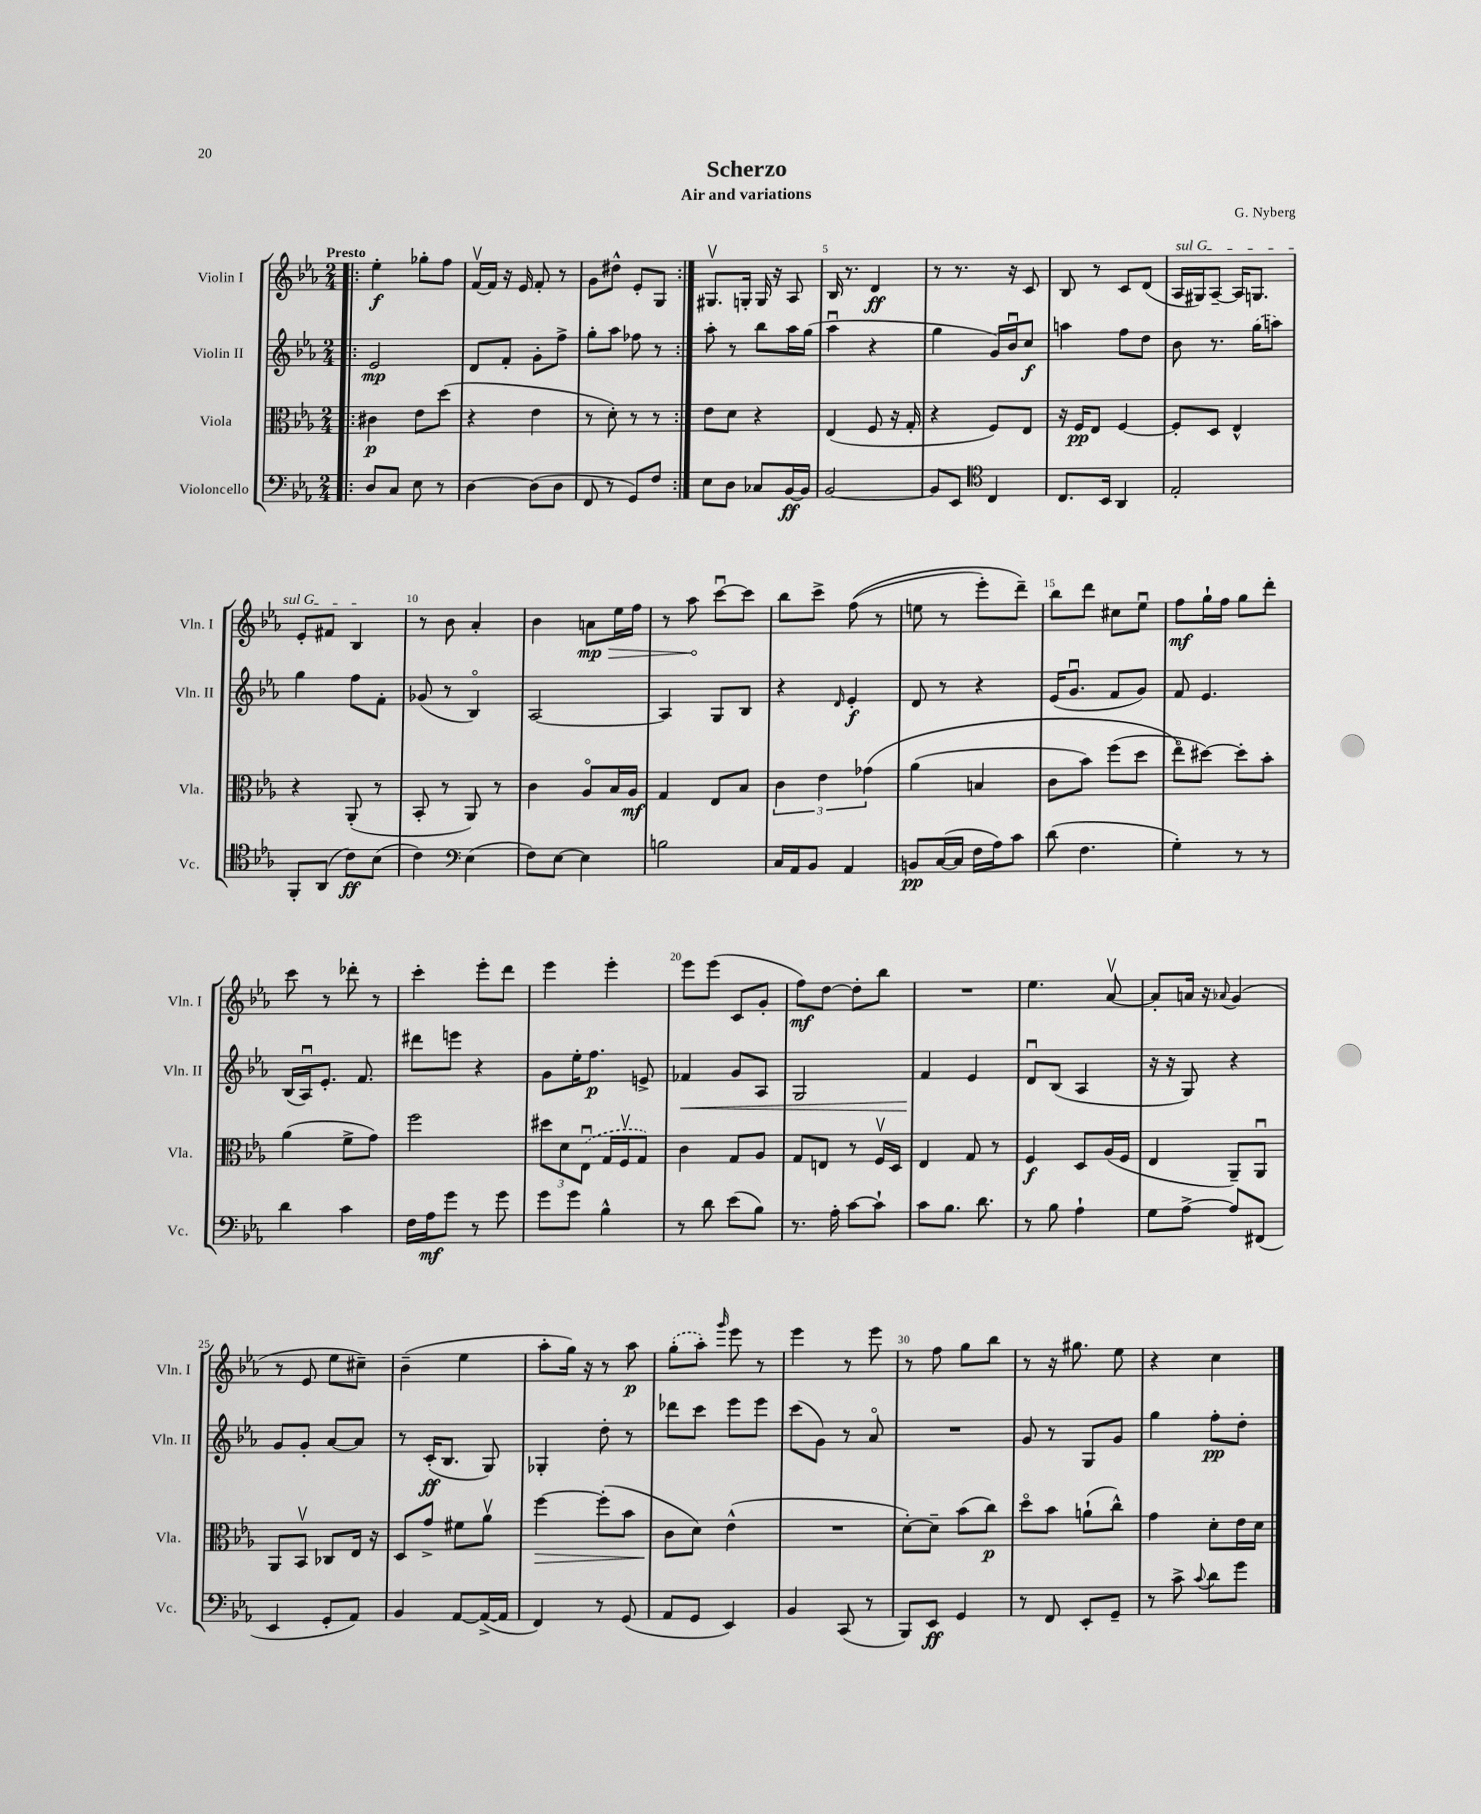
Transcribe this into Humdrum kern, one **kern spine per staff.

**kern	**dynam	**kern	**dynam	**kern	**dynam	**kern	**dynam
*part4	*part4	*part3	*part3	*part2	*part2	*part1	*part1
*staff4	*staff4	*staff3	*staff3	*staff2	*staff2	*staff1	*staff1
*I"Violoncello	*	*I"Viola	*	*I"Violin II	*	*I"Violin I	*
*I'Vc.	*	*I'Vla.	*	*I'Vln. II	*	*I'Vln. I	*
*clefF4	*	*clefC3	*	*clefG2	*	*clefG2	*
*k[b-e-a-]	*	*k[b-e-a-]	*	*k[b-e-a-]	*	*k[b-e-a-]	*
*M2/4	*	*M2/4	*	*M2/4	*	*M2/4	*
=1!|:	=1!|:	=1!|:	=1!|:	=1!|:	=1!|:	=1!|:	=1!|:
!	!	!	!	!	!	!LO:TX:a:B:t=Presto	!
8D/L	.	4c#X\	p	2e-/	mp	4ee-'\	f
8C/J	.	.	.	.	.	.	.
8E-\	.	8e-\L	.	.	.	8gg-X'\L	.
8r	.	(8dd\J	.	.	.	8ff\J	.
=2	=2	=2	=2	=2	=2	=2	=2
[4D\	.	4r	.	8d/L	.	[16fv/LL	.
.	.	.	.	.	.	16f/JJ]	.
.	.	.	.	8f'/J	.	16r	.
.	.	.	.	.	.	16e-/	.
(8D\L]	.	4e-\	.	8g'\L	.	8f'/	.
8D\J	.	.	.	8ff^\J	.	8r	.
=3	=3	=3	=3	=3	=3	=3	=3
8FF/	.	8r	.	8gg'\L	.	8g\L	.
8r	.	8d'\)	.	8aa-\J	.	8dd#X^^\J	.
8GG/L)	.	8r	.	8ff-X\	.	8e-'/L	.
8F/J	.	8r	.	8r	.	8G/J	.
=4:|!	=4:|!	=4:|!	=4:|!	=4:|!	=4:|!	=4:|!	=4:|!
8E-\L	.	8e-\L	.	8aa-'\	.	8.G#Xv/L	.
8D\J	.	8d\J	.	8r	.	.	.
.	.	.	.	.	.	16Gn'/Jk	.
8C-X/L	.	4r	.	8bb-\L	.	16G/	.
.	.	.	.	.	.	16r	.
[16BB-/L	ff	.	.	16aa-\L	.	8A-/	.
16BB-/JJ]	.	.	.	(16gg\JJ	.	.	.
=5	=5	=5	=5	=5	=5	=5	=5
[2BB-/	.	(4E-/	.	4aa-u\	.	16B-/	.
.	.	.	.	.	.	8.r	.
.	.	8F/	.	4r	.	4d/	ff
.	.	16r	.	.	.	.	.
.	.	16G'/	.	.	.	.	.
=6	=6	=6	=6	=6	=6	=6	=6
8BB-/L]	.	4r	.	4gg\	.	8r	.
8EE-/J	.	.	.	.	.	8.r	.
*clefC4	*	*	*	*	*	*	*
4C/	.	8F/L)	.	16g/LL)	.	.	.
.	.	.	.	16b-u/J	.	16r	.
.	.	8E-/J	.	8cc/J	f	8c/	.
=7	=7	=7	=7	=7	=7	=7	=7
8.C/L	.	16r	.	4aan\	.	8B-/	.
.	.	16F/KL	pp	.	.	.	.
.	.	8E-/J	.	.	.	8r	.
16BB-/Jk	.	.	.	.	.	.	.
4AA-/	.	[4F/	.	8ff\L	.	8c/L	.
.	.	.	.	8dd\J	.	(8d/J	.
=8	=8	=8	=8	=8	=8	=8	=8
!	!	!	!	!	!	!LO:TX:a:i:t=sul G	!
2E-'/	.	8F'/L]	.	8b-\	.	16A-/LL	.
.	.	.	.	.	.	16G#X/J)	.
.	.	8D/J	.	8.r	.	[8A-~/J	.
.	.	4E-^^/	.	.	.	16A-/KL]	.
.	.	.	.	(16gg\KL	.	8.Gn/J	.
.	.	.	.	8aan\J)	.	.	.
!!LO:LB:g=z
=9	=9	=9	=9	=9	=9	=9	=9
8FF'/L	.	4r	.	4gg\	.	8e-'/L	.
(8AA-/J	.	.	.	.	.	8f#X/J	.
8c\L)	ff	(8AA-'/	.	8ff\L	.	4B-/	.
(8B-\J	.	8r	.	8f'\J	.	.	.
=10	=10	=10	=10	=10	=10	=10	=10
4c\)	.	8BB-'/	.	(8g-X/	.	8r	.
.	.	8r	.	8r	.	8b-\	.
*clefF4	*	*	*	*	*	*	*
(4E-\	.	8AA-/)	.	4B-/)	.	4a-'/	.
.	.	8r	.	.	.	.	.
=11	=11	=11	=11	=11	=11	=11	=11
8F\L)	.	4c\	.	[2A-/	.	4b-\	.
[8E-\J	.	.	.	.	.	.	.
!	!	!	!	!	!	!	!LO:HP:b
4E-\]	.	8A-/L	.	.	.	8an\L	> mp
.	.	16B-/L	.	.	.	16ee-\L	.
.	.	16A-/JJ	mf	.	.	16ff\JJ	.
=12	=12	=12	=12	=12	=12	=12	=12
2Bn\	.	4G/	.	4A-/]	.	8r	.
.	.	.	.	.	.	8aa-\	.
.	.	8E-/L	.	8G/L	.	[8cccu\L	]
.	.	8B-/J	.	8B-/J	.	8ccc\J]	.
=13	=13	=13	=13	=13	=13	=13	=13
16C/LL	.	6c\	.	4r	.	8bb-\L	.
16AA-/J	.	.	.	.	.	.	.
8BB-/J	.	.	.	.	.	8ccc^\J	.
.	.	6e-\	.	.	.	.	.
.	.	.	.	16qqd/	.	.	.
4AA-/	.	.	.	4e-'/	f	((8ff\	.
.	.	(6g-X\	.	.	.	.	.
.	.	.	.	.	.	8r	.
=14	=14	=14	=14	=14	=14	=14	=14
8BBn/L	pp	(4a-\	.	8d/	.	8een\	.
([16C/L	.	.	.	8r	.	8r	.
16C/JJ]	.	.	.	.	.	.	.
16F\LL	.	4Bn/	.	4r	.	8eee-'\L)	.
16A-\J)	.	.	.	.	.	.	.
8c\J	.	.	.	.	.	8ddd~\J)	.
=15	=15	=15	=15	=15	=15	=15	=15
(8d\	.	8c\L	.	(16e-/KL	.	8bb-\L	.
.	.	.	.	8.gu/J	.	.	.
4.F\	.	8b-\J)	.	.	.	8ddd\J	.
.	.	(8ff\L	.	8f/L	.	8cc#X\L	.
.	.	8dd\J	.	8g/J)	.	8ee-u\J	.
=16	=16	=16	=16	=16	=16	=16	=16
4G'\)	.	8ee-\L)	.	8f/	.	8ff\L	mf
.	.	[8dd#X\J)	.	4.e-/	.	16gg`\L	.
.	.	.	.	.	.	16ff\JJ	.
8r	.	8dd#'\L]	.	.	.	8gg\L	.
8r	.	8b-'\J	.	.	.	8ddd'\J	.
!!LO:LB:g=z
=17	=17	=17	=17	=17	=17	=17	=17
4d\	.	(4a-\	.	(16B-/LL	.	8ccc\	.
.	.	.	.	16A-u/J)	.	.	.
.	.	.	.	8.e-'/J	.	8r	.
4c\	.	8f^\L	.	.	.	8ddd-X'\	.
.	.	.	.	8.f/	.	.	.
.	.	8g\J)	.	.	.	8r	.
=18	=18	=18	=18	=18	=18	=18	=18
16F\LL	.	2ff\	.	8ddd#X\L	.	4ccc'\	.
16A-\J	mf	.	.	.	.	.	.
8g\J	.	.	.	8eeen\J	.	.	.
8r	.	.	.	4r	.	8eee-'\L	.
8g\	.	.	.	.	.	8ddd\J	.
=19	=19	=19	=19	=19	=19	=19	=19
8g\L	.	12dd#X\L	.	8g\L	.	4eee-\	.
.	.	12d\	.	.	.	.	.
8g\J	.	.	.	16ee-'\K	.	.	.
.	.	(12E-u\J	.	.	.	.	.
.	.	.	.	8.ff\J	p	.	.
4B-^^\	.	16G/LL	.	.	.	4eee-'\	.
.	.	16Fv/J	.	.	.	.	.
.	.	8G/J)	.	8en^/	.	.	.
=20	=20	=20	=20	=20	=20	=20	=20
!	!	!	!	!	!LO:HP:b	!	!
8r	.	4c\	.	4f-X/	<	8eee-\L	.
8d\	.	.	.	.	.	(8eee-\J	.
(8e-\L	.	8G/L	.	8g/L	.	8c/L	.
8B-\J)	.	8A-/J	.	8A-/J	.	8g'/J	.
=21	=21	=21	=21	=21	=21	=21	=21
8.r	.	8G/L	.	2G/	.	8ff\L)	mf
.	.	8En/J	.	.	.	[8dd\J	.
16A-'\	.	.	.	.	.	.	.
[8c\L	.	8r	.	.	.	8dd'\L]	.
8c`\J]	.	16Fv/LL	.	.	.	8bb-\J	.
.	.	16D/JJ	.	.	.	.	.
=22	=22	=22	=22	=22	=22	=22	=22
8c\L	.	4E-/	.	4f/	.	2r	.
8.B-\J	.	.	.	.	.	.	.
.	.	8G/	.	4e-/	[	.	.
8.d\	.	.	.	.	.	.	.
.	.	8r	.	.	.	.	.
=23	=23	=23	=23	=23	=23	=23	=23
8r	.	4F/	f	8du/L	.	4.ee-\	.
8B-\	.	.	.	(8B-/J	.	.	.
4A-`\	.	8D/L	.	4A-/	.	.	.
.	.	(16A-/L	.	.	.	[8a-v/	.
.	.	16F/JJ	.	.	.	.	.
=24	=24	=24	=24	=24	=24	=24	=24
8G\L	.	4E-/	.	16r	.	8a-'/L]	.
.	.	.	.	16r	.	.	.
[8A-^\J	.	.	.	8G/)	.	16an/Jk	.
.	.	.	.	.	.	16r	.
.	.	.	.	.	.	8qqa-X/	.
8A-/L]	.	8AA-~/L)	.	4r	.	(4g/	.
(8FF#X/J	.	8AA-u/J	.	.	.	.	.
!!LO:LB:g=z
=25	=25	=25	=25	=25	=25	=25	=25
4EE-/	.	8AA-/L	.	8g/L	.	8r	.
.	.	8BB-v/J	.	8g'/J	.	8e-/	.
8GG'/L	.	8C-X/L	.	[8a-/L	.	8ee-\L	.
8AA-/J)	.	16E-/Jk	.	8a-/J]	.	8cc#X~\J)	.
.	.	16r	.	.	.	.	.
=26	=26	=26	=26	=26	=26	=26	=26
4BB-/	.	8D/L	.	8r	.	(4b-~\	.
.	.	8g^/J	.	(16c'/KL	ff	.	.
.	.	.	.	8.B-/J	.	.	.
[8AA-/L	.	8f#X\L	.	.	.	4ee-\	.
(16AA-^/L_	.	8a-v\J	.	8G/)	.	.	.
16AA-/JJ]	.	.	.	.	.	.	.
=27	=27	=27	=27	=27	=27	=27	=27
!	!	!	!LO:HP:b	!	!	!	!
4FF/)	.	[4ff\	>	4G-X'/	.	8aa-'\L	.
.	.	.	.	.	.	16gg\Jk)	.
.	.	.	.	.	.	16r	.
8r	.	(8ff'\L]	.	8dd'\	.	8r	.
(8GG/	.	8b-\J	.	8r	.	8aa-\	p
=28	=28	=28	=28	=28	=28	=28	=28
8AA-/L	.	8c\L	.	8ddd-X\L	.	(8gg'\L	.
8GG/J	.	8d\J)	]	8ccc\J	.	8aa-'\J)	.
.	.	.	.	.	.	16qqggg/	.
4EE-/)	.	(4e-^^\	.	8eee-\L	.	8eee-\	.
.	.	.	.	8eee-\J	.	8r	.
=29	=29	=29	=29	=29	=29	=29	=29
4BB-/	.	2r	.	(8ccc\L	.	4eee-\	.
.	.	.	.	8g\J)	.	.	.
(8CC/	.	.	.	8r	.	8r	.
8r	.	.	.	8a-/	.	8eee-\	.
=30	=30	=30	=30	=30	=30	=30	=30
8BBB-/L)	.	[8d'\L)	.	2r	.	8r	.
8EE-/J	ff	8d~\J]	.	.	.	8ff\	.
4GG/	.	(8b-\L	.	.	.	8gg\L	.
.	.	8cc\J)	p	.	.	8bb-\J	.
=31	=31	=31	=31	=31	=31	=31	=31
8r	.	8dd\L	.	8g/	.	8r	.
8FF/	.	8b-\J	.	8r	.	16r	.
.	.	.	.	.	.	8.gg#X\	.
8EE-'/L	.	(8an`\L	.	8G/L	.	.	.
8GG~/J	.	8cc^^\J)	.	8g/J	.	8ee-\	.
=32	=32	=32	=32	=32	=32	=32	=32
8r	.	4g\	.	4gg\	.	4r	.
8c^\	.	.	.	.	.	.	.
8qqc/	.	.	.	.	.	.	.
8d\L	.	8d'\L	.	8ff'\L	pp	4cc\	.
8g\J	.	16e-\L	.	8dd'\J	.	.	.
.	.	16d\JJ	.	.	.	.	.
==	==	==	==	==	==	==	==
*-	*-	*-	*-	*-	*-	*-	*-
